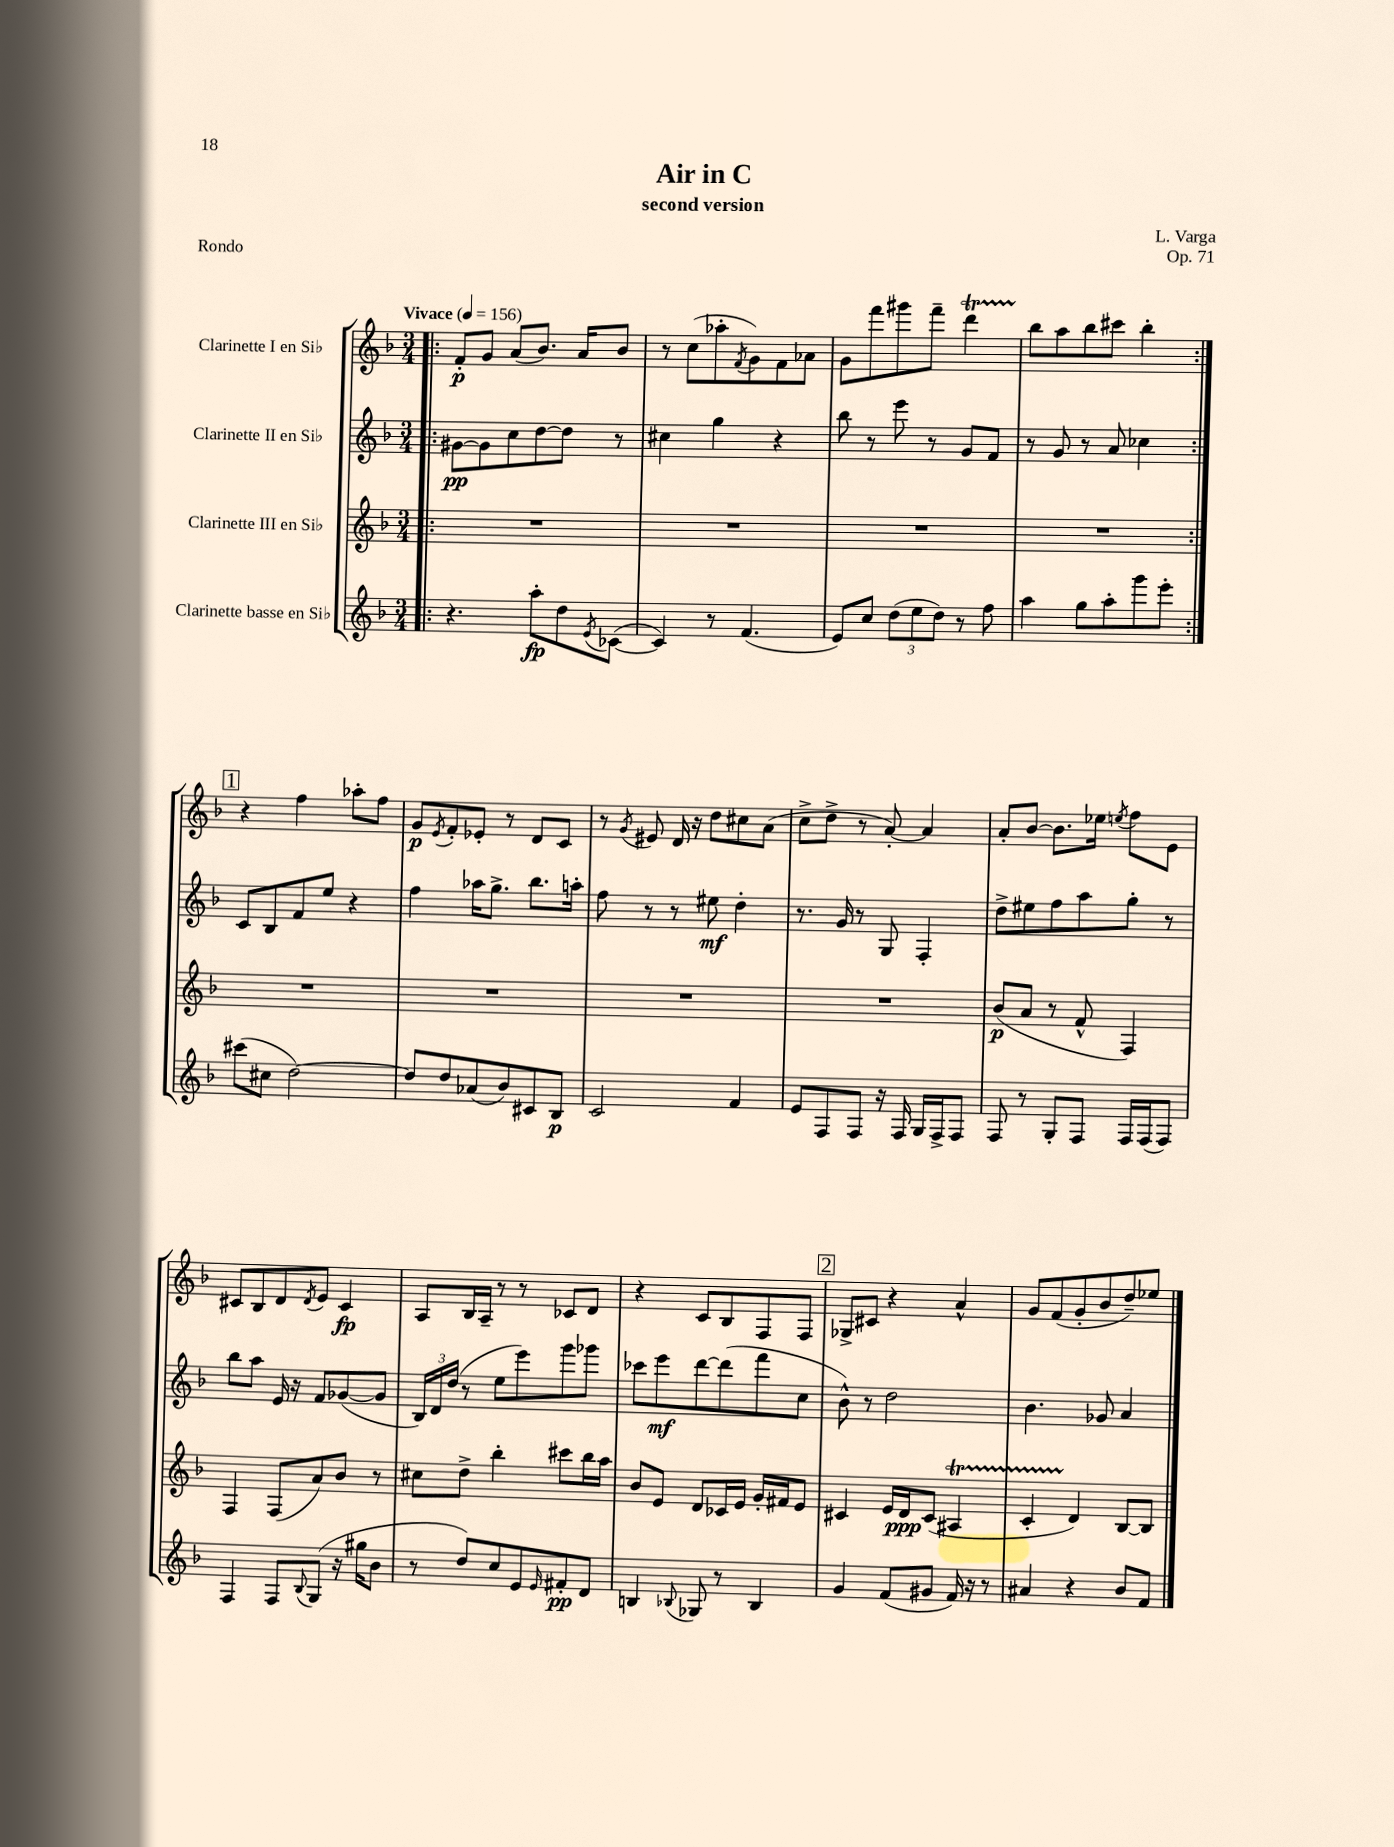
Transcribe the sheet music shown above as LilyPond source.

\header { title = "Air in C" composer = "L. Varga" subtitle = "second version" opus = "Op. 71" piece = "Rondo" }
<<
\new StaffGroup <<
\new Staff = "s0" \with { instrumentName = "Clarinette I en Sib" } {
    \clef treble \key f \major \numericTimeSignature \time 3/4 \tempo "Vivace" 4 = 156
    \repeat volta 2 { \bar ".|:" f'8-.\p g'8 a'8( bes'8.) a'16 bes'8 |
    r8 c''8( aes''8-. \acciaccatura { f'8 } g'8) f'8 aes'8 |
    g'8 f'''8 gis'''8 f'''8-- d'''4\startTrillSpan |
    bes''8\stopTrillSpan a''8 bes''8 cis'''8 bes''4-. | }
    \mark \markup { \box "1" } r4 f''4 aes''8-. f''8 |
    g'8\p \acciaccatura { e'8 } f'8-. ees'8-. r8 d'8 c'8 |
    r8 \acciaccatura { g'8 } eis'8 d'16 r16 d''8 cis''8 a'8( |
    c''8-> d''8-> r8 a'8~-.) a'4 |
    a'8-. bes'8~ bes'8. ees''16 \acciaccatura { e''8 } f''8 e'8 |
    cis'8 bes8 d'8 \acciaccatura { d'8 } e'8 cis'4\fp |
    a8 bes16 a16-- r8 r8 ces'8 d'8 |
    r4 c'8 bes8 f8 f8 |
    \mark \markup { \box "2" } ges8-> cis'8 r4 a'4-^ |
    g'8 f'8( g'8-. bes'8 d''8--) ees''8 \bar "|." |
}
\new Staff = "s1" \with { instrumentName = "Clarinette II en Sib" } {
    \clef treble \key f \major \numericTimeSignature \time 3/4
    \repeat volta 2 { \bar ".|:" gis'8~\pp gis'8 c''8 d''8~ d''8 r8 |
    cis''4 g''4 r4 |
    bes''8 r8 e'''8 r8 g'8 f'8 |
    r8 g'8 r8 a'8 ces''4 | }
    \mark \markup { \box "1" } c'8 bes8 f'8 e''8 r4 |
    f''4 aes''16 g''8.-> bes''8. a''16-. |
    f''8 r8 r8 eis''8\mf d''4-. |
    r8. g'16 r8 g8 f4-. |
    d''8-> eis''8 f''8 a''8 g''8-. r8 |
    bes''8 a''8 e'16 r16 f'8 ges'8~( ges'8 |
    \tuplet 3/2 { bes16) d'16 d''16( } r8 e''8 e'''8) g'''8 ges'''8 |
    ces'''8 e'''8\mf d'''8~ d'''8( f'''8 c''8 |
    \mark \markup { \box "2" } bes'8-^) r8 d''2 |
    bes'4. ges'8 a'4 \bar "|." |
}
\new Staff = "s2" \with { instrumentName = "Clarinette III en Sib" } {
    \clef treble \key f \major \numericTimeSignature \time 3/4
    \repeat volta 2 { \bar ".|:" R2. |
    R2. |
    R2. |
    R2. | }
    \mark \markup { \box "1" } R2. |
    R2. |
    R2. |
    R2. |
    bes'8\p( a'8 r8 f'8-^ f4) |
    f4 f8( a'8) bes'8 r8 |
    cis''8 d''8-> bes''4-. cis'''8 bes''16 a''16 |
    bes'8 e'8 d'8 ces'16 e'16 g'16-. fis'16 e'8 |
    \mark \markup { \box "2" } cis'4 e'16 d'16\ppp cis'8( ais4\startTrillSpan |
    c'4-. d'4\stopTrillSpan) bes8~ bes8 \bar "|." |
}
\new Staff = "s3" \with { instrumentName = "Clarinette basse en Sib" } {
    \clef treble \key f \major \numericTimeSignature \time 3/4
    \repeat volta 2 { \bar ".|:" r4. a''8-.\fp d''8 \acciaccatura { e'8 } ces'8~( |
    ces'4) r8 f'4.( |
    e'8) c''8 \tuplet 3/2 { d''8( e''8 d''8) } r8 f''8 |
    a''4 g''8 a''8-. g'''8 e'''8-. | }
    \mark \markup { \box "1" } cis'''8( cis''8 d''2~) |
    d''8 d''8 aes'8( bes'8) cis'8 bes8\p |
    c'2 f'4 |
    e'8 f8 f8 r16 f16 g16 f16-> f8 |
    f8 r8 g8-. f8 f16 f16( f8) |
    f4 f8 \appoggiatura { bes8 } g8( r16 gis''16 bes'8 |
    r8 d''8) c''8 e'8 \grace { e'16 } fis'8-.\pp d'8 |
    b4 \appoggiatura { bes8 } ges8 r8 bes4 |
    \mark \markup { \box "2" } g'4 f'8( gis'8 f'16) r16 r8 |
    ais'4 r4 bes'8 f'8 \bar "|." |
}
>>
>>
\layout { \context { \Score \remove "Bar_number_engraver" } }
